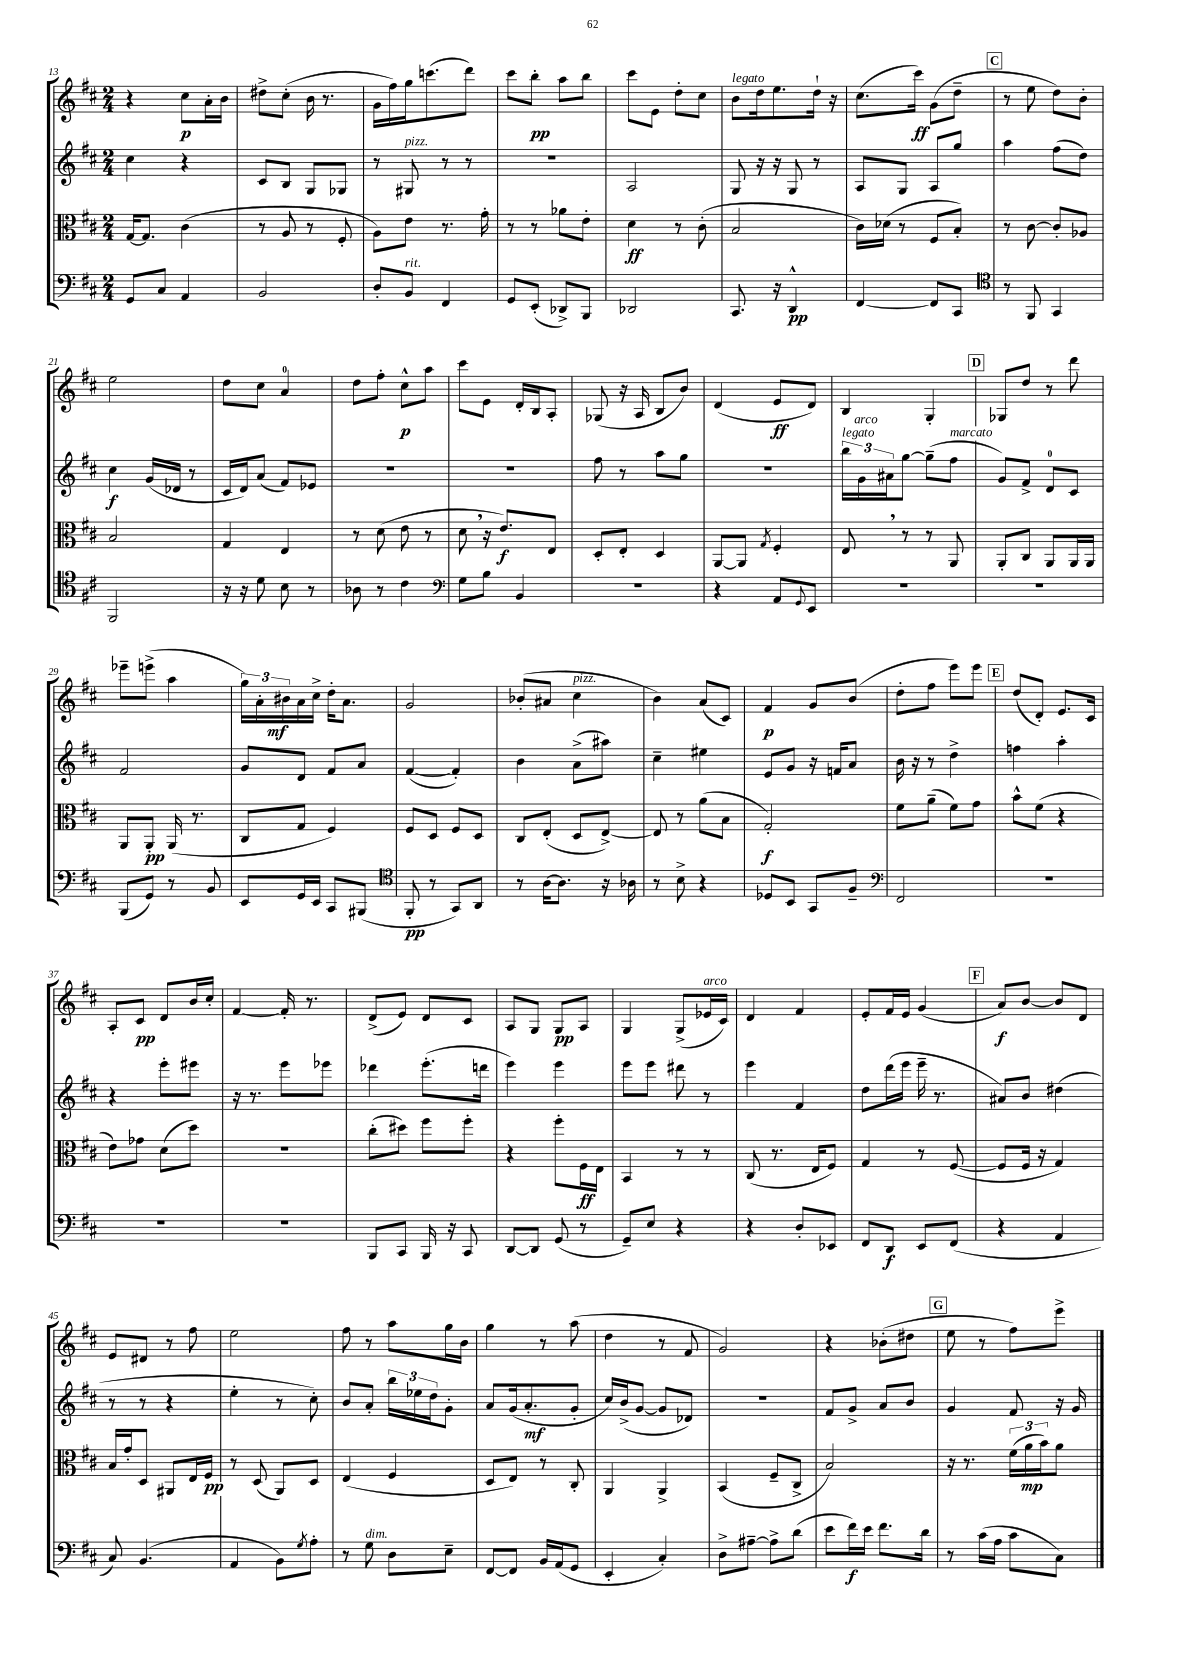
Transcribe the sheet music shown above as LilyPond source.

<<
\new StaffGroup <<
\new Staff = "s0" {
    \clef treble \key d \major \numericTimeSignature \time 2/4
    r4 cis''8\p a'16-. b'16 |
    dis''8-> cis''8-.( b'16 r8. |
    g'16 fis''16) g''16 c'''8.( d'''8) |
    cis'''8 b''8-.\pp a''8 b''8 |
    cis'''8 e'8 d''8-. cis''8 |
    b'8^\markup { \italic "legato" } d''16 e''8. d''16-! r16 |
    cis''8.( cis'''16\ff) g'8( d''8-- |
    \mark \markup { \box "C" } r8 e''8 d''8) b'8-. |
    e''2 |
    d''8 cis''8 a'4-0 |
    d''8 fis''8-. cis''8-^\p a''8 |
    cis'''8 e'8 d'16-. b16 a8-. |
    ges8( r16 a16 b8 b'8) |
    d'4( e'8\ff d'8) |
    b4 g4-. |
    \mark \markup { \box "D" } ges8 d''8 r8 d'''8 |
    ees'''8-- e'''8->( a''4 |
    \tuplet 3/2 { g''16) a'16-. bis'16\mf } a'16 cis''16-> d''16-. a'8. |
    g'2 |
    bes'8-.( ais'8 cis''4^\markup { \italic "pizz." } |
    b'4) a'8( cis'8) |
    fis'4\p g'8 b'8( |
    d''8-. fis''8 e'''8) e'''8 |
    \mark \markup { \box "E" } d''8( d'8-.) e'8. cis'16 |
    a8-. cis'8\pp d'8 b'16 cis''16-. |
    fis'4~ fis'16-. r8. |
    d'8->( e'8) d'8 cis'8 |
    a8 g8 g8\pp a8 |
    g4 g8->( ees'16^\markup { \italic "arco" } cis'16) |
    d'4 fis'4 |
    e'8-. fis'16 e'16 g'4( |
    \mark \markup { \box "F" } a'8\f) b'8~ b'8 d'8 |
    e'8 dis'8 r8 fis''8 |
    e''2 |
    fis''8 r8 a''8 g''16 b'16 |
    g''4 r8 a''8( |
    d''4 r8 fis'8 |
    g'2) |
    r4 bes'8-.( dis''8 |
    \mark \markup { \box "G" } e''8 r8 fis''8) e'''8-> \bar "|." |
}
\new Staff = "s1" {
    \clef treble \key d \major \numericTimeSignature \time 2/4
    cis''4 r4 |
    cis'8 b8 g8 ges8 |
    r8 gis8^\markup { \italic "pizz." } r8 r8 |
    r2 |
    a2 |
    g8 r16 r16 g8 r8 |
    a8 g8 a8 g''8 |
    \mark \markup { \box "C" } a''4 fis''8( d''8) |
    cis''4\f g'16( des'16 r8 |
    cis'16 d'16) a'8( fis'8) ees'8 |
    R2 |
    R2 |
    fis''8 r8 a''8 g''8 |
    r2 |
    \tuplet 3/2 { b''16^\markup { \italic "legato" } g'16^\markup { \italic "arco" } ais'16 } g''8~ g''8--( fis''8^\markup { \italic "marcato" } |
    \mark \markup { \box "D" } g'8) fis'8-> d'8-0 cis'8 |
    fis'2 |
    g'8 d'8 fis'8 a'8 |
    fis'4~( fis'4-.) |
    b'4 a'8->( ais''8) |
    cis''4-- eis''4 |
    e'8 g'8 r16 f'16 a'8 |
    b'16 r16 r8 d''4-> |
    \mark \markup { \box "E" } f''4 a''4-. |
    r4 e'''8-. eis'''8 |
    r16 r8. e'''8 ees'''8 |
    des'''4 e'''8.-.( d'''16 |
    e'''4) e'''4 |
    e'''8 e'''8 dis'''8 r8 |
    e'''4 fis'4 |
    d''8 d'''16( e'''16 e'''16-- r8. |
    \mark \markup { \box "F" } ais'8) b'8 dis''4( |
    r8 r8 r4 |
    e''4-. r8 cis''8-.) |
    b'8 a'8-. \tuplet 3/2 { b''16 ees''16 d''16 } g'8-. |
    a'8 g'16( a'8.-.\mf g'8-. |
    cis''16) b'16->( g'8~ g'8 des'8) |
    R2 |
    fis'8 g'8-> a'8 b'8 |
    \mark \markup { \box "G" } g'4 fis'8 r16 g'16 \bar "|." |
}
\new Staff = "s2" {
    \clef alto \key d \major \numericTimeSignature \time 2/4
    g16~ g8. cis'4( |
    r8 a8 r8 fis8-. |
    a8) e'8 r8. g'16-. |
    r8 r8 aes'8 e'8-. |
    d'4\ff r8 cis'8-.( |
    b2 |
    cis'16) des'16( r8 fis8 b8-.) |
    \mark \markup { \box "C" } r8 cis'8~ cis'8-. aes8 |
    b2 |
    g4 e4 |
    r8 d'8( e'8 r8 |
    d'8 \breathe r16 e'8.\f) e8 |
    d8-. e8-. d4 |
    a,8~ a,8 \acciaccatura { g8 } fis4-. |
    e8 \breathe r8 r8 a,8 |
    \mark \markup { \box "D" } a,8-. cis8 a,8 a,16 a,16 |
    a,8 a,8-.\pp a,16( r8. |
    cis8 g8 fis4) |
    fis8 d8 fis8 d8 |
    cis8 e8-.( d8 e8~->) |
    e8 r8 a'8( b8 |
    g2-.\f) |
    fis'8 a'8--( fis'8) g'8 |
    \mark \markup { \box "E" } b'8-^ fis'8( r4 |
    e'8) ges'8 d'8( d''8) |
    r2 |
    cis''8-.( dis''8) fis''8 fis''8-. |
    r4 fis''8-. fis16\ff e16 |
    b,4 r8 r8 |
    cis8( r8. e16 fis8) |
    g4 r8 fis8~( |
    \mark \markup { \box "F" } fis8 fis16 r16 g4) |
    b16 g'16-. d8 ais,8 e16 fis16\pp |
    r8 d8( a,8) d8 |
    e4( fis4 |
    d8 e8) r8 cis8-. |
    a,4 a,4-> |
    b,4( fis8-- cis8-> |
    b2) |
    \mark \markup { \box "G" } r16 r8. \tuplet 3/2 { fis'16( a'16\mp b'16) } a'8 \bar "|." |
}
\new Staff = "s3" {
    \clef bass \key d \major \numericTimeSignature \time 2/4
    g,8 cis8 a,4 |
    b,2 |
    d8-. b,8^\markup { \italic "rit." } fis,4 |
    g,8 e,8-.( des,8->) b,,8 |
    des,2 |
    cis,8. r16 d,4-^\pp |
    fis,4~ fis,8 cis,8 |
    \mark \markup { \box "C" } \clef tenor r8 fis,8 g,4 |
    fis,2 |
    r16 r16 d'8 b8 r8 |
    aes8 r8 cis'4 |
    \clef bass g8 b8 b,4 |
    R2 |
    r4 a,8 \appoggiatura { g,8 } e,8 |
    R2 |
    \mark \markup { \box "D" } r2 |
    b,,8( g,8) r8 b,8 |
    e,8 g,16 e,16 cis,8 bis,,8( |
    \clef tenor fis,8-.\pp r8 g,8) a,8 |
    r8 a16~ a8. r16 aes16 |
    r8 b8-> r4 |
    des8 b,8 g,8 fis8-- |
    \clef bass fis,2 |
    \mark \markup { \box "E" } R2 |
    R2 |
    R2 |
    b,,8 cis,8 b,,16 r16 cis,8 |
    d,8~ d,8 g,8( r8 |
    g,8--) e8 r4 |
    r4 d8-. ees,8 |
    fis,8 d,8\f e,8 fis,8( |
    \mark \markup { \box "F" } r4 a,4 |
    cis8) b,4.( |
    a,4 b,8) \acciaccatura { g8 } a8-. |
    r8 g8^\markup { \italic "dim." } d8 e8-- |
    fis,8~ fis,8 b,16 a,16( g,8 |
    e,4-. cis4-.) |
    d8-> ais8~-- ais8-> d'8( |
    e'8 fis'16\f) e'16 fis'8. d'16 |
    \mark \markup { \box "G" } r8 cis'16( a16 cis'8 cis8) \bar "|." |
}
>>
>>
\layout { \context { \Score currentBarNumber = #13 } }
